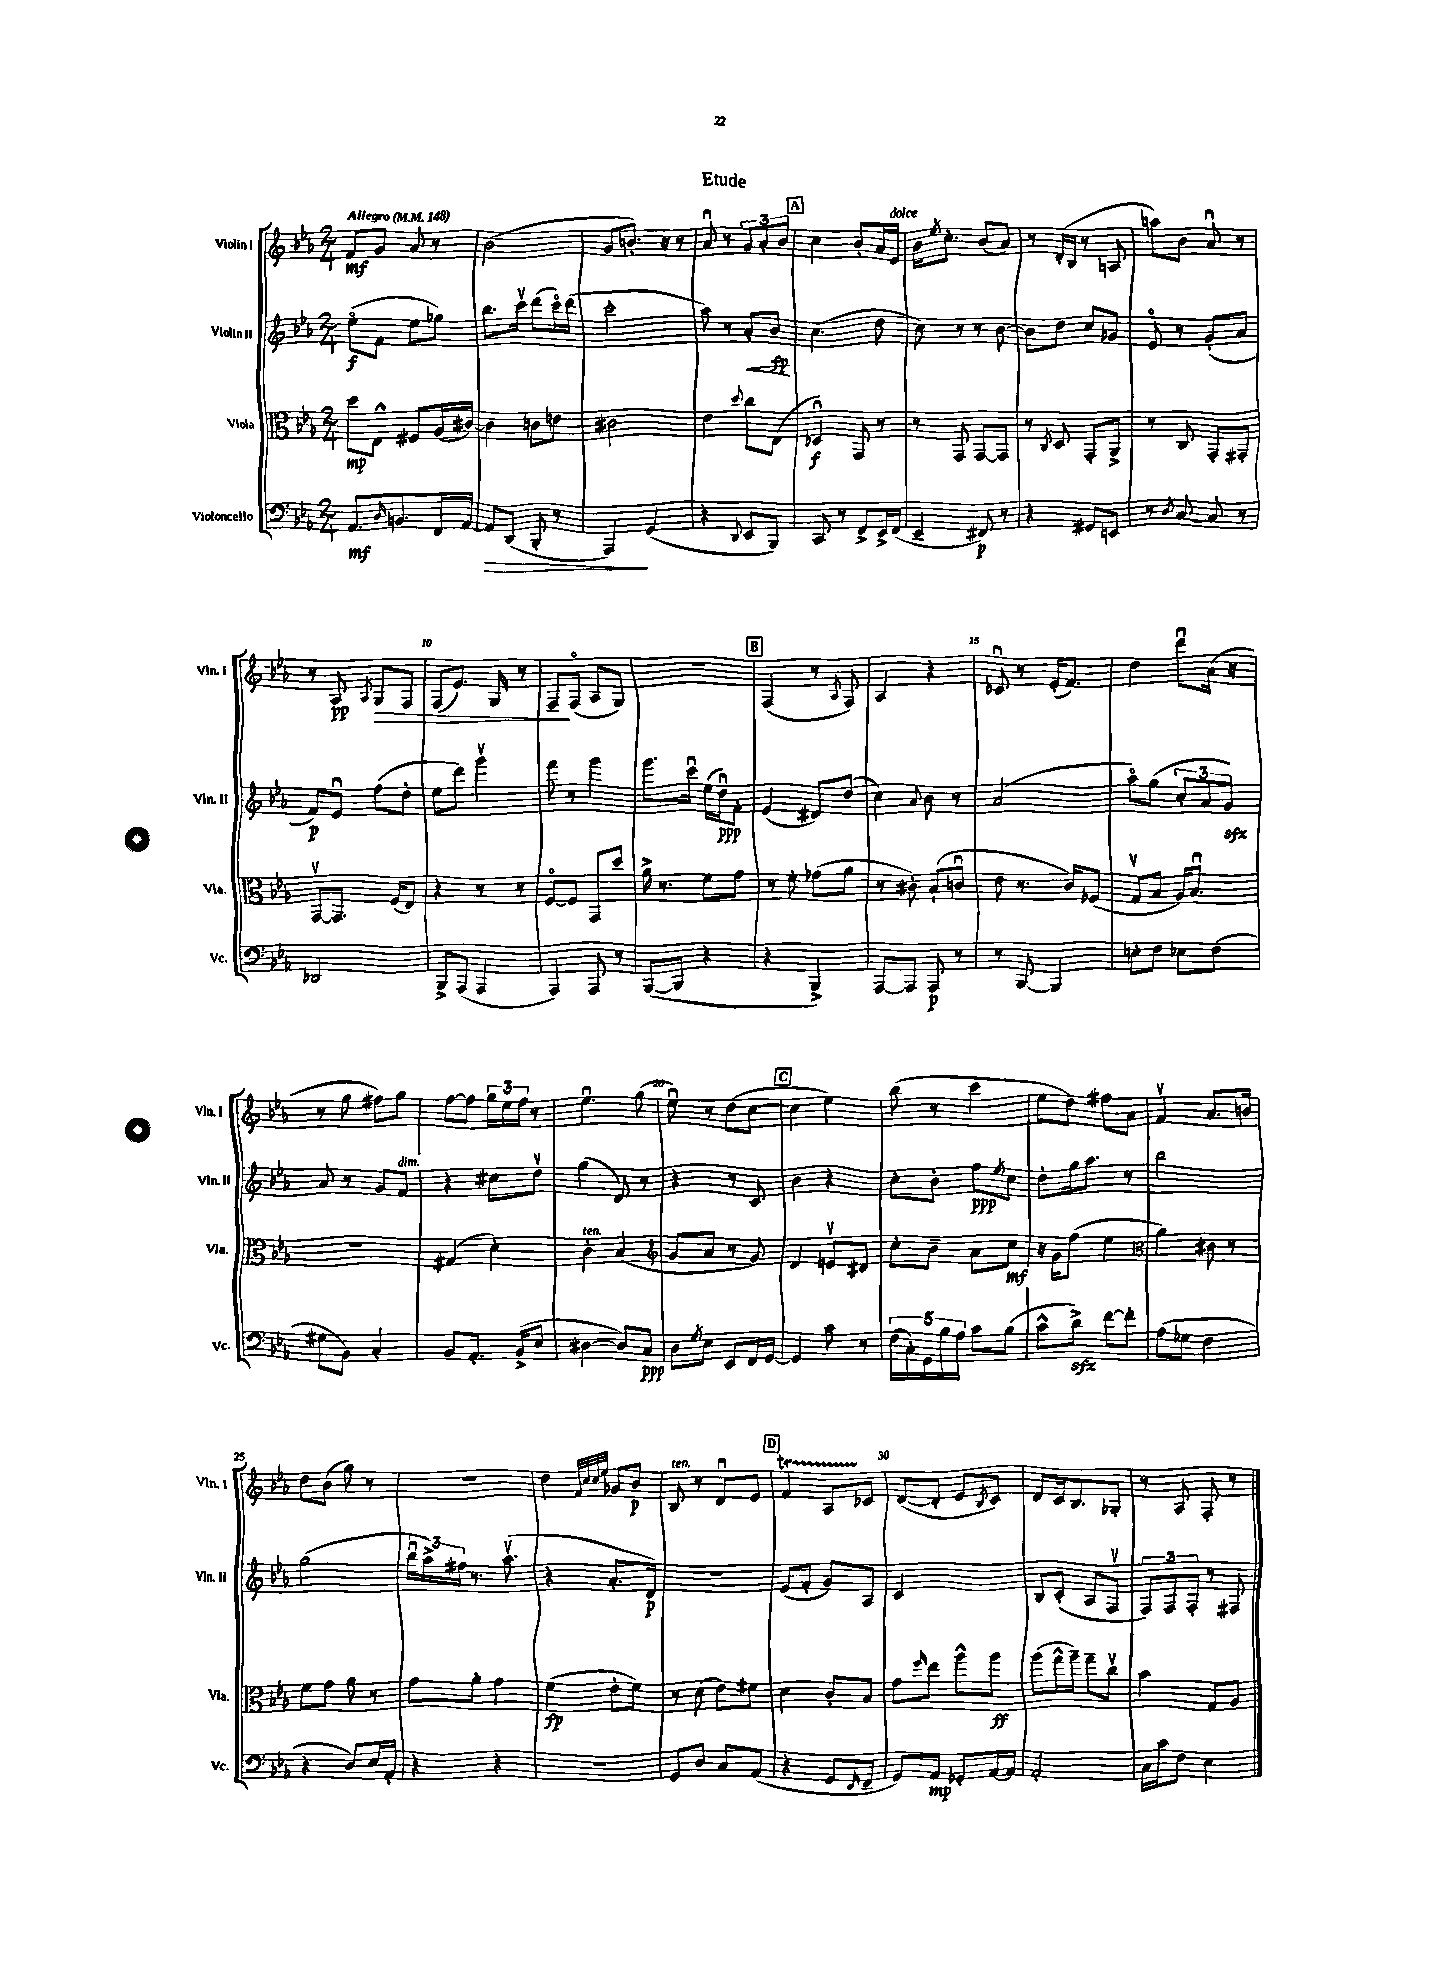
\header { title = "Etude" }
<<
\new StaffGroup <<
\new Staff = "s0" \with { instrumentName = "Violin I" shortInstrumentName = "Vln. I" } {
    \clef treble \key ees \major \numericTimeSignature \time 2/4 \tempo "Allegro" 4 = 148
    f'8\mf g'8 aes'8 r8 |
    bes'2( |
    g'8 b'8.-.) r16 r8 |
    aes'8\downbow r8 \tuplet 3/2 { g'8 aes'8-. bes'8 } |
    \mark \markup { \box "A" } c''4 bes'8-. aes'16 ees'16^\markup { \italic "dolce" } |
    bes'16 \acciaccatura { ees''8 } c''8.-. bes'8( aes'8) |
    r8 d'16-.( bes16 r8 a8 |
    a''8) bes'8 aes'8\downbow r8 |
    r8 aes8\pp \acciaccatura { aes8 } g8\> f8 |
    f8( ees'8.) g16 r8 |
    f8--\! f8\flageolet( aes8 g8) |
    R2 |
    \mark \markup { \box "B" } f4( r8 \acciaccatura { aes8 } f8) |
    aes4 r4 |
    ces'8\downbow r8 ees'16-.( f'8.) |
    d''4 d'''8\downbow aes'16( r16 |
    r8 g''8 fis''8) g''8 |
    f''8~ f''8 \tuplet 3/2 { g''16 ees''16 f''16 } r8 |
    ees''4.\downbow g''8( |
    ees''8\downbow) r8 d''8( c''8~ |
    \mark \markup { \box "C" } c''4 ees''4) |
    bes''8( r8 c'''4 |
    ees''8 d''8) fis''8 aes'8 |
    f'4\upbow aes'8. b'16 |
    d''8 bes'8( g''8) r8 |
    r2 |
    d''4 \grace { f'32 c''32 c''32 ees''32 } ges'8 bes'8\p |
    bes8^\markup { \italic "ten." } r8 d'8\downbow ees'8 |
    \mark \markup { \box "D" } f'4\startTrillSpan aes8 ces'8\stopTrillSpan |
    d'8~( d'8-. ees'8 \acciaccatura { bes8 } c'8) |
    d'8 c'16 bes8. ges8-. |
    r8 aes8 f8-. r8 \bar "|." |
}
\new Staff = "s1" \with { instrumentName = "Violin II" shortInstrumentName = "Vln. II" } {
    \clef treble \key ees \major \numericTimeSignature \time 2/4
    ees''8\flageolet\f( f'8 ees''8 ges''8) |
    bes''8. c'''16\upbow d'''8( c'''16\flageolet) d'''16( |
    c'''2-. |
    aes''8) r8 aes'8-.\< bes'8\fp\! |
    \mark \markup { \box "A" } c''4.( d''8 |
    c''8) r8 r8 bes'8~ |
    bes'8 d''8 c''8 ges'8 |
    ees'8\flageolet r8 g'8-.( aes'8 |
    f'8\p) ees'8\downbow f''8( d''8-. |
    ees''8 d'''8) g'''4\upbow |
    f'''8 r8 g'''4 |
    g'''8. c'''16\downbow ees''16( d''16\downbow\ppp) f'8-. |
    \mark \markup { \box "B" } ees'4( dis'8) d''8( |
    c''4) \appoggiatura { aes'8 } bes'8 r8 |
    aes'2( |
    aes''8\flageolet) g''8( \tuplet 3/2 { c''8-. aes'8 g'8\sfz) } |
    aes'8 r8 g'8 f'8^\markup { \italic "dim." } |
    r4 cis''8 d''8\upbow |
    g''4( d'8) r8 |
    r4 r8 c'8 |
    \mark \markup { \box "C" } bes'4 r4 |
    c''8-. bes'8-. f''8\ppp \acciaccatura { ees''8 } c''8 |
    d''8-. g''16 aes''8. r8 |
    bes''2 |
    g''2( |
    \tuplet 3/2 { bes''16\downbow aes''16->) fis''16 } r8. aes''8.\upbow( |
    r4 aes'8.-. d'16\p) |
    R2 |
    \mark \markup { \box "D" } ees'8( f'8-. g'8) aes8 |
    c'2 |
    bes8 c'8-.( aes8 f8\upbow |
    \tuplet 3/2 { f8) f8 f8-. } r8 fis8 \bar "|." |
}
\new Staff = "s2" \with { instrumentName = "Viola" shortInstrumentName = "Vla." } {
    \clef alto \key ees \major \numericTimeSignature \time 2/4
    d''8\mp ees8-^ fis8 aes16( cis'16~) |
    cis'4 c'8 e'8 |
    cis'2 |
    ees'4 \appoggiatura { d''8 } c''8 ees8( |
    \mark \markup { \box "A" } des4\downbow\f) g,8 r8 |
    r8 g,8 g,8~ g,8 |
    r8 \acciaccatura { c8 } d8 g,8-. aes,8-> |
    r8 c8 g,8-. gis,8-. |
    g,8~\upbow g,8. f16( ees8) |
    r4 r8 r8 |
    f8~\flageolet f8 g,8 d''8 |
    aes'16-> r8. f'8 g'8 |
    \mark \markup { \box "B" } r8 f'8-. ges'8( aes'8 |
    r8 cis'8-.) bes8-!( c'8\downbow |
    ees'8 r8. c'16) fes8( |
    g8\upbow bes8 aes16) bes8.\downbow |
    r2 |
    gis4( d'4-.) |
    c'4-.^\markup { \italic "ten." } bes4( |
    \clef treble g'8 aes'8 r8 g'8) |
    \mark \markup { \box "C" } d'4 e'8\upbow dis'8 |
    c''8-. bes'8-- aes'8 c''8\mf |
    r16 g'16 f''8( ees''4 |
    \clef alto aes'4) cis'8 r8 |
    f'8 g'8 aes'8 r8 |
    g'8 aes'8-. g'4 |
    f'4\fp( ees'8-. f'8) |
    r8 d'8( ees'8) fis'8 |
    \mark \markup { \box "D" } d'4 c'8-. bes8 |
    g'8 \grace { f''16 } ees''8 aes''8-^ aes''8\ff |
    aes''8( g''16-^ aes''16--) g''8-- c''8\upbow |
    bes'4 g8 aes8 \bar "|." |
}
\new Staff = "s3" \with { instrumentName = "Violoncello" shortInstrumentName = "Vc." } {
    \clef bass \key ees \major \numericTimeSignature \time 2/4
    aes,8.\mf \grace { d16 } b,8. f,16 aes,16~ |
    aes,8\> d,8( bes,,8-. r8 |
    aes,,4\!) g,4( |
    r4 \appoggiatura { d,8 } ees,8 bes,,8) |
    \mark \markup { \box "A" } c,8 r8 f,8-> ees,16-> f,16( |
    ees,4-- fis,8\p) r8 |
    r4 gis,8 e,8 |
    r8 \acciaccatura { d8 } c8~ c8 r8 |
    des,2 |
    bes,,8-> aes,,8( aes,,4 |
    aes,,4) aes,,8 r8 |
    bes,,8~( bes,,8 r4 |
    \mark \markup { \box "B" } r4 bes,,4->) |
    aes,,8~ aes,,8 aes,,8\p r8 |
    r8 bes,,8~ bes,,4 |
    e8-. f8 ees8 f8( |
    gis8 bes,8) c4-. |
    bes,8 aes,8.-. bes,16->( ees8 |
    dis4~ dis8) c8\ppp |
    d8 \acciaccatura { g8 } ees8 ees,8 f,16 g,16~ |
    \mark \markup { \box "C" } g,4 c'8 r8 |
    \tuplet 5/4 { f16( c16-.) g,16 bes16 aes16 } c'8 bes8( |
    c'8-^ d'8->\sfz) f'8~ f'8-. |
    aes8( ges8 f4 |
    r4 d8) ees16 aes,16-. |
    r4 r4 |
    R2 |
    g,8 d8 c8 aes,8( |
    \mark \markup { \box "D" } r4 g,8 \grace { ees,16 } f,8-- |
    g,8) aes,8\mp ges,8-. aes,16~ aes,16 |
    aes,2-. |
    c16 c'16 f8 ees4 \bar "|." |
}
>>
>>
\layout { \context { \Score \override BarNumber.break-visibility = ##(#f #t #t) barNumberVisibility = #(every-nth-bar-number-visible 5) } }
